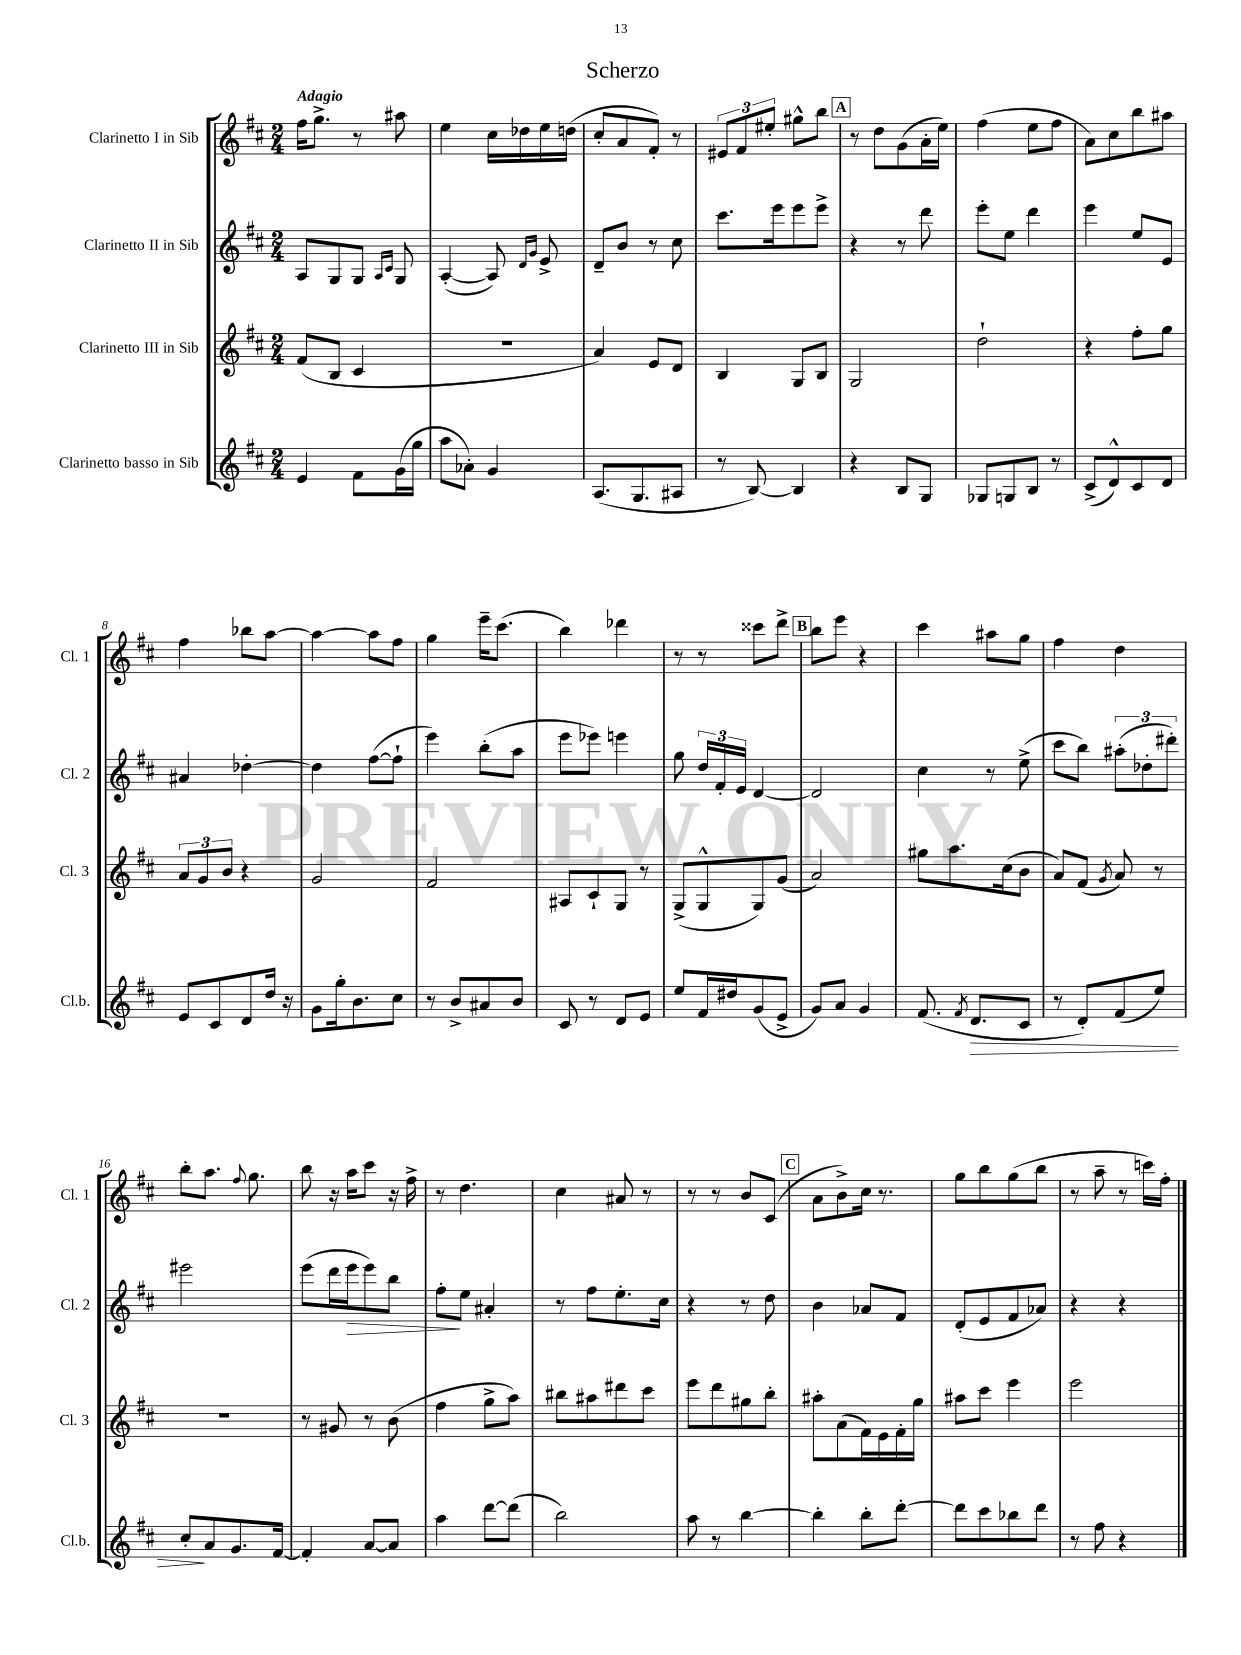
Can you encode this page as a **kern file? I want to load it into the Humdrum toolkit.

**kern	**kern	**kern	**kern
*staff4	*staff3	*staff2	*staff1
*clefG2	*clefG2	*clefG2	*clefG2
*k[f#c#]	*k[f#c#]	*k[f#c#]	*k[f#c#]
*M2/4	*M2/4	*M2/4	*M2/4
4e	(8f#	8A	16ff#
.	.	.	8.gg^
.	8B	8G	.
8f#	4c#	8G	8r
.	.	16qqA	.
.	.	16qqc#	.
(16g	.	8G	8aa#
16gg	.	.	.
=	=	=	=
8aa	2r	([4A'	4ee
8a-')	.	.	.
4g	.	8A])	16cc#
.	.	.	16dd-
.	.	16qqd	.
.	.	16qqg	.
.	.	8e^	16ee
.	.	.	(16dd
=	=	=	=
(8.A	4a)	8d~	8cc#'
.	.	8b	8a
8.G	.	.	.
.	8e	8r	8f#')
8A#	8d	8cc#	8r
=	=	=	=
8r	4B	8.ccc#	12e#
.	.	.	12f#
[8B)	.	.	.
.	.	.	12ee#'
.	.	16eee	.
4B]	8G	8eee	8gg#^^
.	8B	8eee^	8bb
=	=	=	=
4r	2G	4r	8r
.	.	.	8dd
8B	.	8r	(8g
8G	.	8ddd	16a'
.	.	.	16ee)
=	=	=	=
8G-	2dd`	8eee'	(4ff#
8G	.	8ee	.
8B	.	4ddd	8ee
8r	.	.	8ff#
=	=	=	=
(8c#^	4r	4eee	8a)
8d^^)	.	.	8cc#
8c#	8ff#'	8ee	8bb
8d	8gg	8e	8aa#
=	=	=	=
8e	12a	4a#	4ff#
.	12g	.	.
8c#	.	.	.
.	12b	.	.
8d	4r	[4dd-'	8bb-
16dd	.	.	[8aa
16r	.	.	.
=	=	=	=
8g	2g	4dd-]	4aa_
16gg'	.	.	.
8.b	.	.	.
.	.	([8ff#	8aa]
8cc#	.	8ff#`]	8ff#
=	=	=	=
8r	2f#	4eee)	4gg
8b^	.	.	.
8a#	.	(8bb'	16eee~
.	.	.	(8.ccc#
8b	.	8aa	.
=	=	=	=
8c#	8A#	8eee	4bb)
8r	8c#`	8eee-)	.
8d	8G	4eee	4ddd-
8e	8r	.	.
=	=	=	=
8ee	(8G^	8gg	8r
16f#	8G^^	24dd	8r
.	.	24f#'	.
16dd#	.	.	.
.	.	24e	.
(8g	8G)	[4d	8ccc##
8e^	(8g	.	8ddd^
=	=	=	=
8g)	2a)	2d]	8bb
8a	.	.	8eee
4g	.	.	4r
=	=	=	=
(8.f#	8gg#	4cc#	4ccc#
.	8.aa	.	.
8qf#	.	.	.
8.d	.	.	.
.	.	8r	8aa#
.	(16cc#	.	.
8c#	8b	(8ee^	8gg
=	=	=	=
8r	8a)	8ccc#	4ff#
8d')	(8f#	8bb)	.
.	8qg	.	.
(8f#	8a)	(12aa#'	4dd
.	.	12dd-'	.
8ee)	8r	.	.
.	.	12ddd#')	.
=	=	=	=
8cc#'	2r	2eee#	8bb'
8a	.	.	8.aa
8.g	.	.	.
.	.	.	8qqff#
.	.	.	8.gg
[16f#	.	.	.
=	=	=	=
4f#']	8r	(8eee	8bb
.	8g#	16ddd	16r
.	.	16eee	16aa
[8a	8r	8eee)	8ccc#
8a]	(8b	8bb	16r
.	.	.	16ff#^
=	=	=	=
4aa	4ff#	8ff#'	8r
.	.	8ee	4.dd
[8ddd	8gg^	4a#'	.
(8ddd]	8aa)	.	.
=	=	=	=
2bb)	8bb#	8r	4cc#
.	8aa#	8ff#	.
.	8ddd#	8.ee'	8a#
.	8ccc#	.	8r
.	.	16cc#	.
=	=	=	=
8aa	8eee	4r	8r
8r	8ddd	.	8r
[4bb	8gg#	8r	8b
.	8bb'	8dd	(8c#
=	=	=	=
4bb']	8aa#'	4b	8a
.	(8a	.	8b^)
8bb'	16f#)	8a-	16cc#
.	16e	.	8.r
[8ddd'	16f#'	8f#	.
.	16gg	.	.
=	=	=	=
8ddd]	8aa#	(8d'	8gg
8ccc#	8ccc#	8e	8bb
8bb-	4eee	8f#	(8gg
8ddd	.	8a-)	8bb
=	=	=	=
8r	2eee	4r	8r
8ff#	.	.	8aa~
4r	.	4r	8r
.	.	.	16ccc)
.	.	.	16ff#'
==	==	==	==
*-	*-	*-	*-
